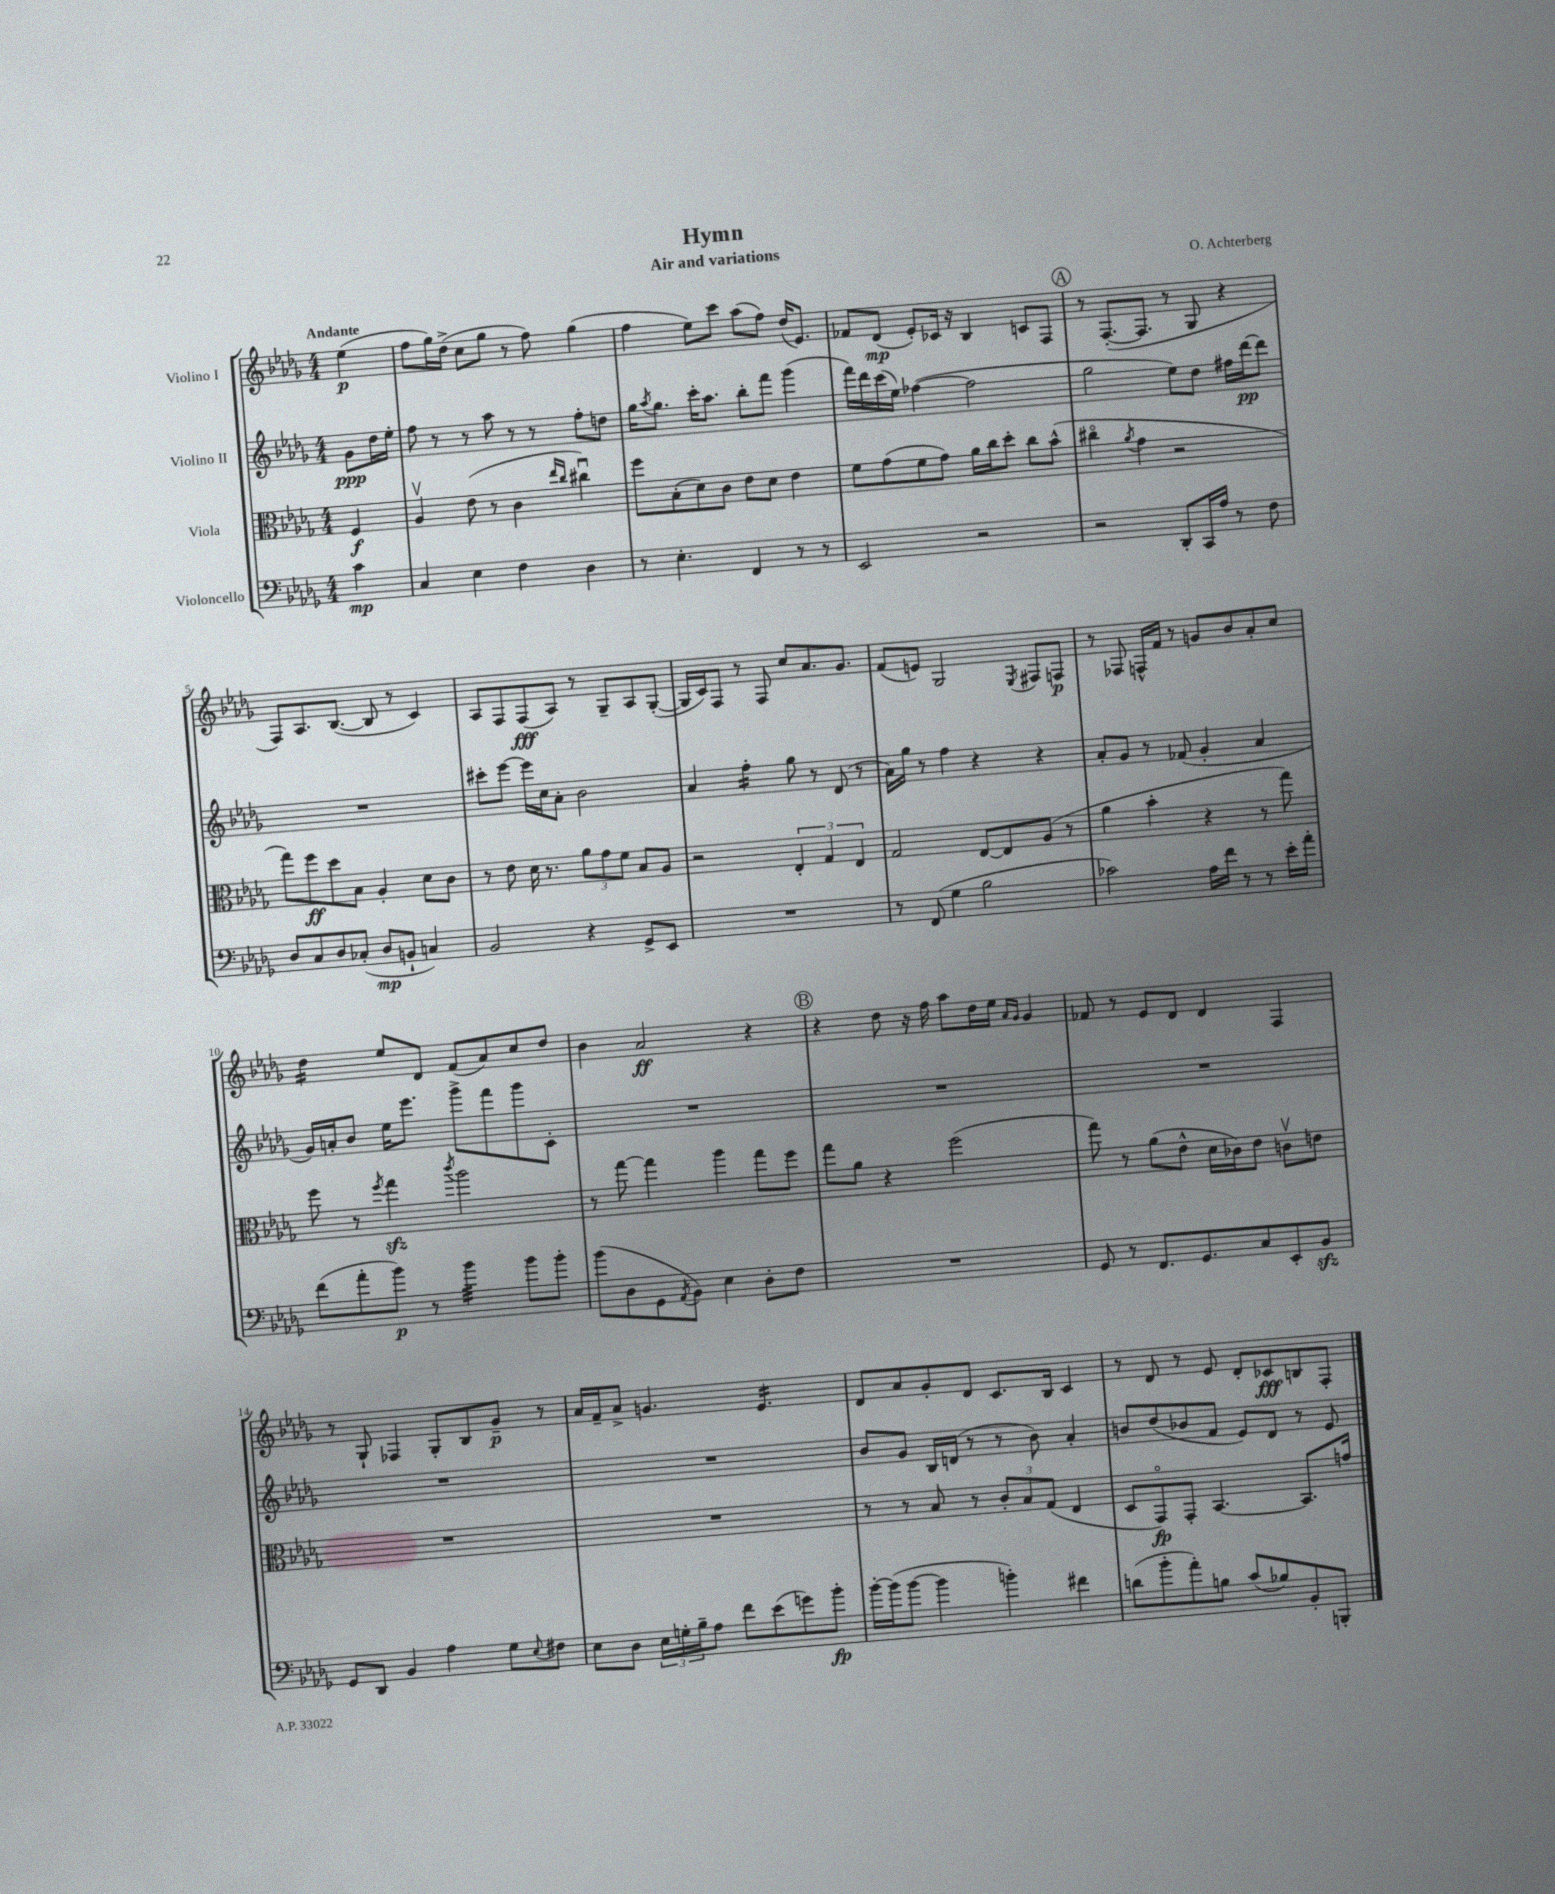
\header { title = "Hymn" composer = "O. Achterberg" subtitle = "Air and variations" }
<<
\new StaffGroup <<
\new Staff = "s0" \with { instrumentName = "Violino I" } {
    \clef treble \key des \major \numericTimeSignature \time 4/4 \partial 4 \tempo "Andante"
    ees''4\p( |
    f''8 ges''16) des''16->( c''8 ges''8 r8 f''8) ges''4( |
    f''4 ees''8) c'''8 aes''8( f''8) des''16( ees'8.) |
    fes'8 des'8\mp( ees'8-.) ces'16 r16 bes4 c'8 f8 |
    \mark \markup { \circle "A" } r8 f8.~-.( f8. r8 ges8 r4 |
    f8) aes8. bes8.~( bes8 r8 c'4) |
    aes8 f8 f8\fff( aes8) r8 ges8-- aes8 ges8~-.( |
    ges16 c'16) f8 r8 f8 c''8 aes'8. ges'8. |
    f'8( e'8) ges2 \acciaccatura { ees8 } fis8 f8\p |
    r8 fes8 f16-^ f'16 r8 g'8 bes'8 aes'8-. c''8 |
    des''4:16 ees''8 des'8 f'8( aes'8) c''8 des''8 |
    bes'4 aes'2\ff r4 |
    \mark \markup { \circle "B" } r4 des''8 r16 f''16 aes''8 des''16 ees''16 \grace { aes'16 ges'16 } ges'4 |
    fes'8 r8 ees'8 des'8 des'4 f4 |
    r8 ges8-! fes4 ges8-. bes8 ges'8--\p r8 |
    aes'16 f'16-- aes'8-> g'4. ees'4.:16 |
    des'8 aes'8 ges'8-. des'8 c'8. bes16 c'4 |
    r8 des'8 r8 ees'8 des'8-. ces'8\fff b8 f8-. \bar "|." |
}
\new Staff = "s1" \with { instrumentName = "Violino II" } {
    \clef treble \key des \major \numericTimeSignature \time 4/4 \partial 4
    ges'8\ppp des''16 ees''16-. |
    f''8 r8 r8 aes''8 r8 r8 f''8-. d''8 |
    ges''16 \acciaccatura { aes''8 } ges''8. c'''16-. aes''8. bes''8-. f'''8 ges'''4( |
    f'''16) des'''16 c'''16( ees''16) fes''4~( fes''2 |
    \mark \markup { \circle "A" } ges''2 ees''8) des''8 fis''16 des'''16~\pp des'''8 |
    R1 |
    cis'''8-. ees'''8~ ees'''16 c''16 aes'8-. bes'2 |
    aes'4 f''4:16-. ges''8 r8 des'8( r8 |
    aes'16) ges''16 r8 f''4 r4 r4 |
    aes'8-. ges'8 r8 fes'8( ges'4-. aes'4 |
    ges'16) a'16-. bes'8 ees''16 ees'''8. ges'''8-> f'''8 ges'''8 c'8-. |
    R1 |
    \mark \markup { \circle "B" } R1 |
    R1 |
    R1 |
    R1 |
    bes'8 ges'8 bes16 d'16( r8 r8 bes'8) aes'4-. |
    b'8 des''8( bes'8 f'8 ees'8) des'8 r8 ees'8 \bar "|." |
}
\new Staff = "s2" \with { instrumentName = "Viola" } {
    \clef alto \key des \major \numericTimeSignature \time 4/4 \partial 4
    f4\f |
    aes4\upbow ees'8( r8 c'4 \grace { ees''16 c''16 } cis''4\downbow) |
    f''8 bes8-.( des'8) c'8 ees'8 des'8 ees'4 |
    f'8 ges'8( f'8 ges'8) aes'16 c''16 des''8-. c''8 bes'8-^( |
    \mark \markup { \circle "A" } cis''4\flageolet \acciaccatura { aes'8 } ges'4 r2 |
    ges''8) f''8\ff des''8 bes8 aes4-. des'8 c'8 |
    r8 ees'8 des'16 r8. \tuplet 3/2 { aes'8 ges'8 f'8 } bes8 aes8 |
    r2 \tuplet 3/2 { ees4-. ges4 ees4 } |
    ges2 ees8~ ees8 aes8( r8 |
    aes'4 bes'4-. r4 r8 ges''8) |
    f''8 r8 \acciaccatura { f''8 } ges''4\sfz \acciaccatura { c'''8 } aes''2 |
    r8 ges''8~ ges''4 aes''4 ges''8 f''8 |
    \mark \markup { \circle "B" } ges''8 aes'8 r4 f''2( |
    ges''8) r8 aes'8( ees'8-^ des'16 ces'16) ees'8 c'8\upbow e'8 |
    R1 |
    R1 |
    r8 r8 bes8 r8 \tuplet 3/2 { c'8-. bes8 ges8( } ees4 |
    des8 ges,8\flageolet\fp) ges,8-. bes,4.~ bes,8. g'16 \bar "|." |
}
\new Staff = "s3" \with { instrumentName = "Violoncello" } {
    \clef bass \key des \major \numericTimeSignature \time 4/4 \partial 4
    c'4\mp |
    c4 ees4 f4 des4 |
    r8 ees4.-. f,4 r8 r8 |
    ees,2 r2 |
    \mark \markup { \circle "A" } r2 des,8-. c,16 aes16 r8 f8 |
    des8 c8 des8 ces8-.( des8\mp b,8-! c4) |
    bes,2 r4 ges,8-> ees,8 |
    R1 |
    r8 f,8( ges4 bes2 |
    ces'2) aes16 f'16 r8 r8 ees'16-. aes'16-. |
    f'8( aes'8-. bes'8\p) r8 bes'4:32 bes'8 bes'8-. |
    bes'8( des8 ges,8 \acciaccatura { aes,8 } bes,8) ees4 des8-. f8 |
    \mark \markup { \circle "B" } R1 |
    ges,8 r8 f,8. ges,8. c8 ees,8-. bes,8\sfz |
    ges,8 des,8 bes,4 aes4 ges8 \appoggiatura { ees8 } fis8 |
    ees8 des8 \tuplet 3/2 { ees16 g16-. bes16-- } aes8 f'8 ees'8( g'8) bes'8-.\fp |
    bes'16~-. bes'16( bes'8~ bes'4 b'4-.) fis'4 |
    d'8( bes'8-. aes'8-.) b8 c'8( bes8) bes,8-. b,,8-. \bar "|." |
}
>>
>>
